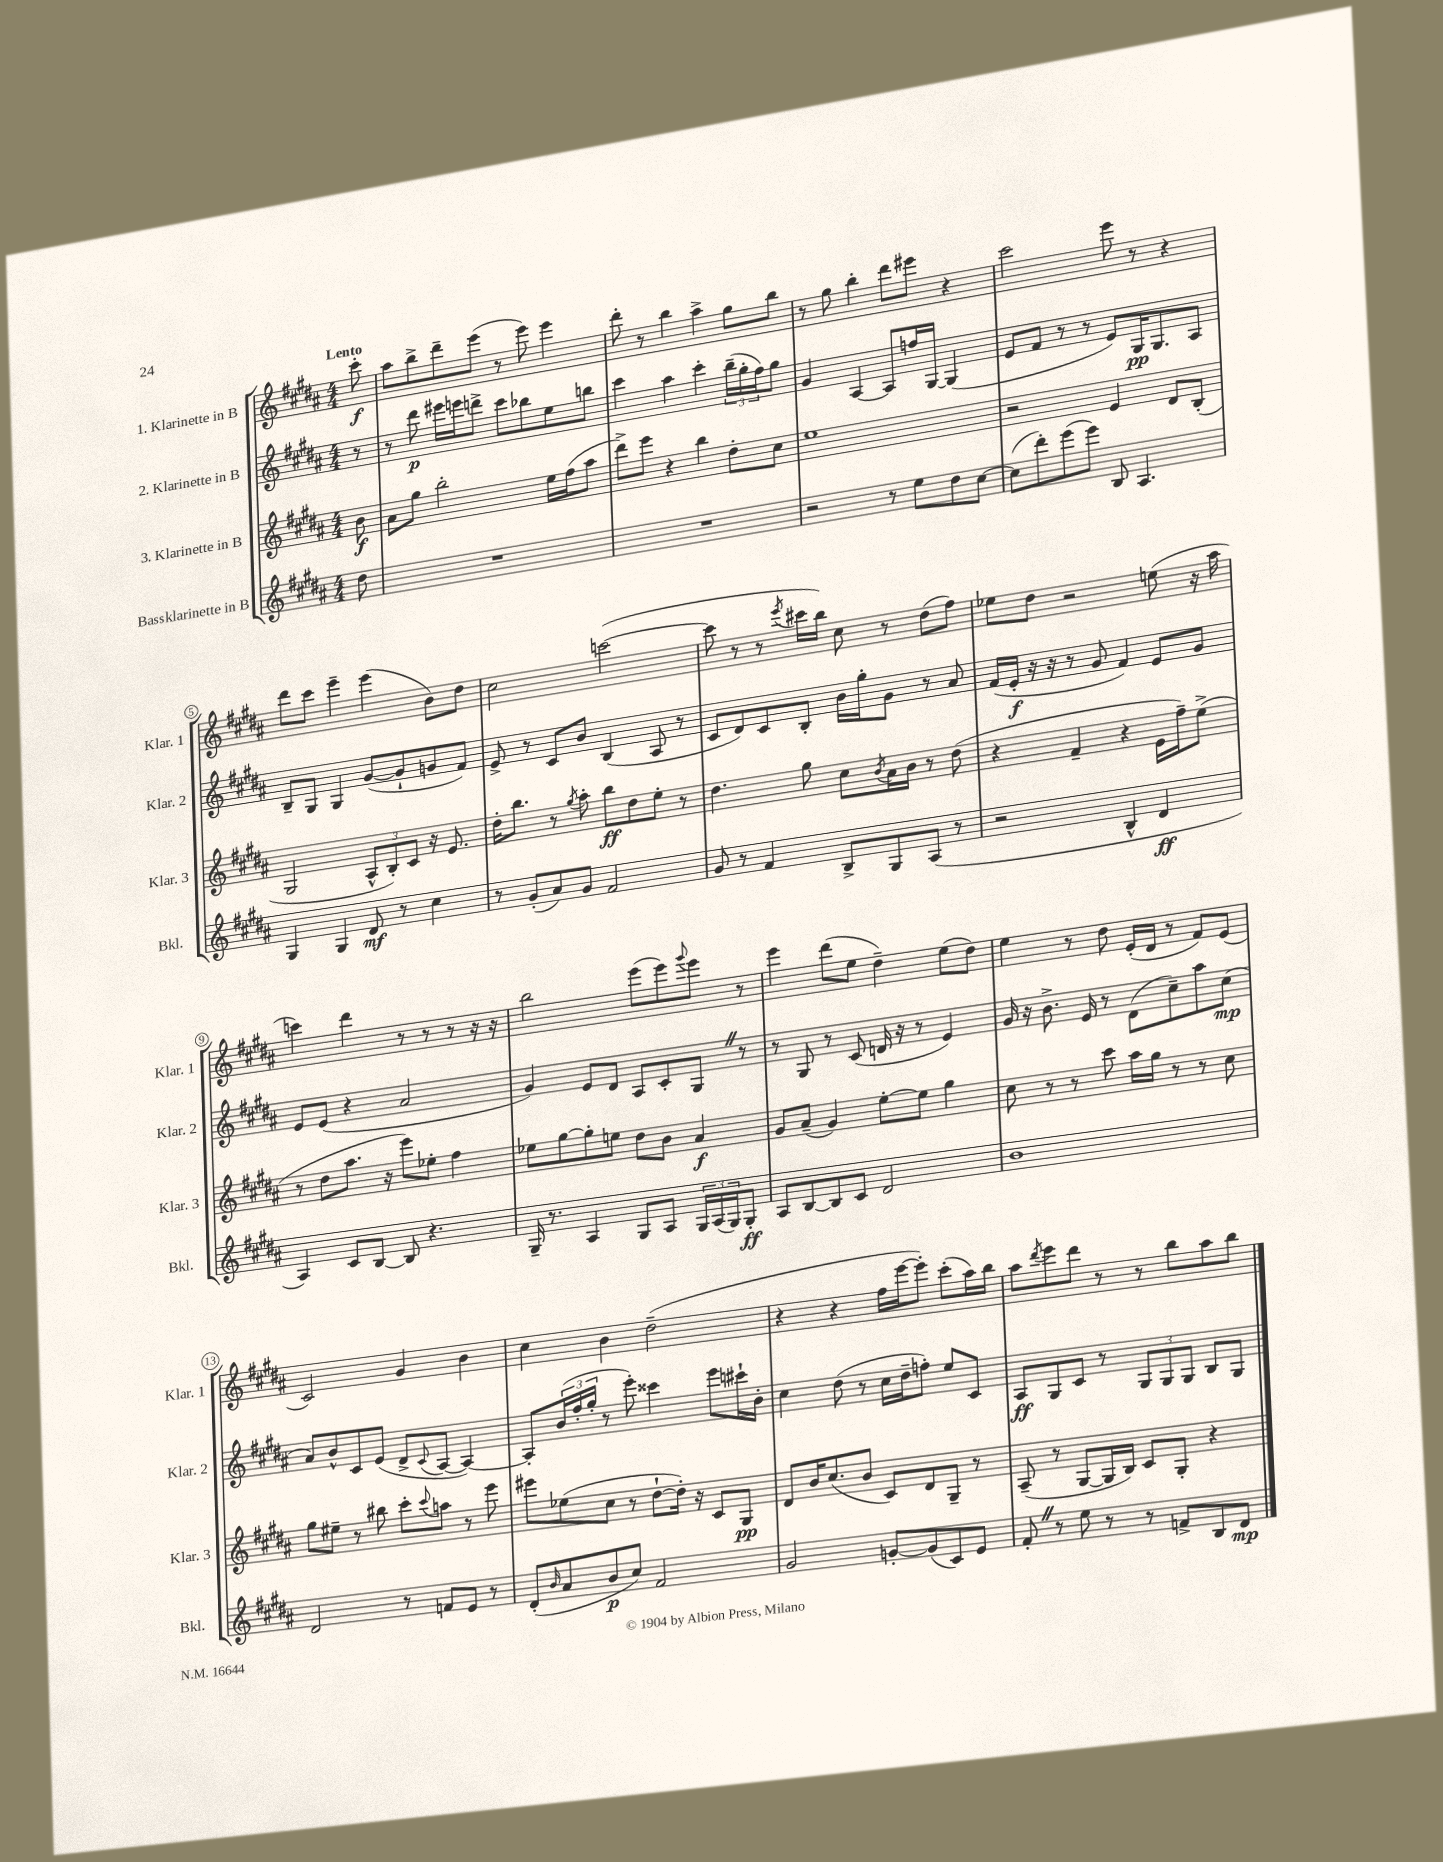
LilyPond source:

<<
\new StaffGroup <<
\new Staff = "s0" \with { instrumentName = "1. Klarinette in B" shortInstrumentName = "Klar. 1" } {
    \clef treble \key b \major \numericTimeSignature \time 4/4 \partial 8 \tempo "Lento"
    cis'''8-.\f |
    ais''8 b''8-> dis'''8-- e'''8( r8 e'''8) e'''4 |
    dis'''8-. r8 b''4 ais''4-> gis''8 b''8 |
    r8 gis''8 b''4-. dis'''8 eis'''8 r4 |
    cis'''2 e'''8 r8 r4 |
    dis'''8 cis'''8 e'''4-- e'''4( b'8) dis''8 |
    cis''2 c'''2~( |
    c'''8 r8 r8 \acciaccatura { e'''8 } cis'''16 b''16) cis''8 r8 dis''8( fis''8) |
    ees''8 dis''8 r2 e''8( r16 ais''16 |
    c'''4) dis'''4 r8 r8 r8 r16 r16 |
    b''2 e'''8( e'''8) \appoggiatura { gis'''8 } e'''8 r8 |
    e'''4 dis'''8( e''8 dis''4--) e''8( dis''8) |
    e''4 r8 dis''8 e'16-.( dis'16 r8 fis'8) e'8( |
    cis'2) gis'4 b'4 |
    cis''4 b'4 dis''2--( |
    r4 r4 fis''16 e'''16~ e'''8-.) cis'''8-.( ais''16) b''16 |
    ais''8 \acciaccatura { dis'''8 } e'''8 dis'''8 r8 r8 b''8 ais''8 b''8 \bar "|." |
}
\new Staff = "s1" \with { instrumentName = "2. Klarinette in B" shortInstrumentName = "Klar. 2" } {
    \clef treble \key b \major \numericTimeSignature \time 4/4 \partial 8
    r8 |
    r8 dis'''8\p eis'''16 e'''16 d'''8-> cis'''8 bes''8 e''8 b''8 |
    cis'''4 ais''4 cis'''4-. \tuplet 3/2 { b''16--( gis''16-. fis''16) } gis''8 |
    gis'4 ais4~ ais8 f''16 gis16~ gis4( |
    e'8 fis'8 r8 r8 e'8) gis16\pp gis8. ais8 |
    b8-- gis8 gis4 gis'8~( gis'8-! g'8 fis'8) |
    e'8-> r8 cis'8 b'8 b4( ais8 r8 |
    cis'8 dis'8) cis'8 b8-. b'16 gis''16-. gis'8 r8 ais'8 |
    fis'16( e'16-.\f r16 r16 r8 gis'8 fis'4) e'8 gis'8 |
    e'8 e'8( r4 ais'2 |
    gis'4) e'8 dis'8 ais8 cis'8-. gis8 \once \override BreathingSign.text = \markup { \musicglyph "scripts.caesura.straight" } \breathe r8 |
    r8 gis8 r8 cis'8( d'16 r16 r8 e'4) |
    gis'16 r16 b'8.-> e'16 r8 dis'8( cis''8--) ais''8 cis''8\mp( |
    ais'8) b'8-^ cis'8 e'8( dis'8-> \appoggiatura { cis'8 } ais8~ ais4~) |
    ais8-. \tuplet 3/2 { b'16( fis''16-. gis''16-. } r8 e'''8-.) cisis'''4 e'''8 cis'''16-! b'16-. |
    cis''4 dis''8( r8 cis''16 dis''16-- f''8-.) e''8 cis'8 |
    ais8\ff gis8 cis'8 r8 \tuplet 3/2 { gis8 gis8 gis8 } b8 gis8 \bar "|." |
}
\new Staff = "s2" \with { instrumentName = "3. Klarinette in B" shortInstrumentName = "Klar. 3" } {
    \clef treble \key b \major \numericTimeSignature \time 4/4 \partial 8
    b'8\f |
    ais'8 gis''8 b''2-. e''16 fis''16( ais''8 |
    dis'''8->) e'''8 r4 b''4 dis''8-. cis''8 |
    e''1 |
    r2 e'4 dis'8 b8-.( |
    gis2 \tuplet 3/2 { ais8-^ b8-.) cis'8 } r16 e'8. |
    dis''16-. b''8. r8 \acciaccatura { gis''8 } ais''8-. b''8\ff dis''8 e''8-. r8 |
    dis''4. gis''8 cis''8 \acciaccatura { b'8 } ais'16 b'16 r8 dis''8( |
    r4 fis'4-- r4 e'16 fis''16--) e''8->( |
    r8 dis''8 ais''8. r16 e'''8) ees''8-. fis''4 |
    ees''8 gis''8~ gis''8-. e''8 dis''8 b'8 ais'4\f |
    gis'8 ais'8--( gis'4) e''8~-. e''8 gis''4 |
    cis''8 r8 r8 cis'''8 ais''16 gis''16 r8 r8 cis''8 |
    gis''8 eis''8-- r8 bis''8 cis'''8-. \appoggiatura { cis'''8 } a''8 r8 e'''8 |
    eis'''8 ees''8( cis''8 r8 dis''8~-! dis''16-.) r16 cis'8 gis8\pp |
    dis'8 b'16 cis''8.( b'8 cis'8) dis'8 gis8-- r8 |
    ais8--( r8 gis8~ gis16 b16) cis'8 gis8-. r4 \bar "|." |
}
\new Staff = "s3" \with { instrumentName = "Bassklarinette in B" shortInstrumentName = "Bkl." } {
    \clef treble \key b \major \numericTimeSignature \time 4/4 \partial 8
    dis''8 |
    R1 |
    R1 |
    r2 r8 e''8 dis''8 cis''8~ |
    cis''8( dis'''8-.) e'''8( e'''8) b8 ais4. |
    gis4 gis4 dis'8\mf r8 cis''4 |
    r8 gis'8-.( ais'8) gis'8 fis'2 |
    gis'8 r8 fis'4 b8-> gis8 ais8( r8 |
    r2 b4-^ dis'4\ff |
    ais4) cis'8 b8~ b8 r4. |
    gis16-- r8. ais4 gis8 ais8 \tuplet 3/2 { gis16 ais16( gis16) } gis8-.\ff |
    ais8 b8~ b8 cis'8 dis'2 |
    b'1 |
    dis'2 r8 f'8 e'8 r8 |
    dis'8-.( \grace { b'16 } ais'8 b'8\p cis''8) fis'2 |
    gis'2 g'8~-. g'8( cis'8) e'8 |
    fis'8-. \once \override BreathingSign.text = \markup { \musicglyph "scripts.caesura.straight" } \breathe r8 e''8 r8 r8 f'8-> b8 dis'8\mp \bar "|." |
}
>>
>>
\layout { \context { \Score \override BarNumber.stencil = #(make-stencil-circler 0.1 0.3 ly:text-interface::print) } }
